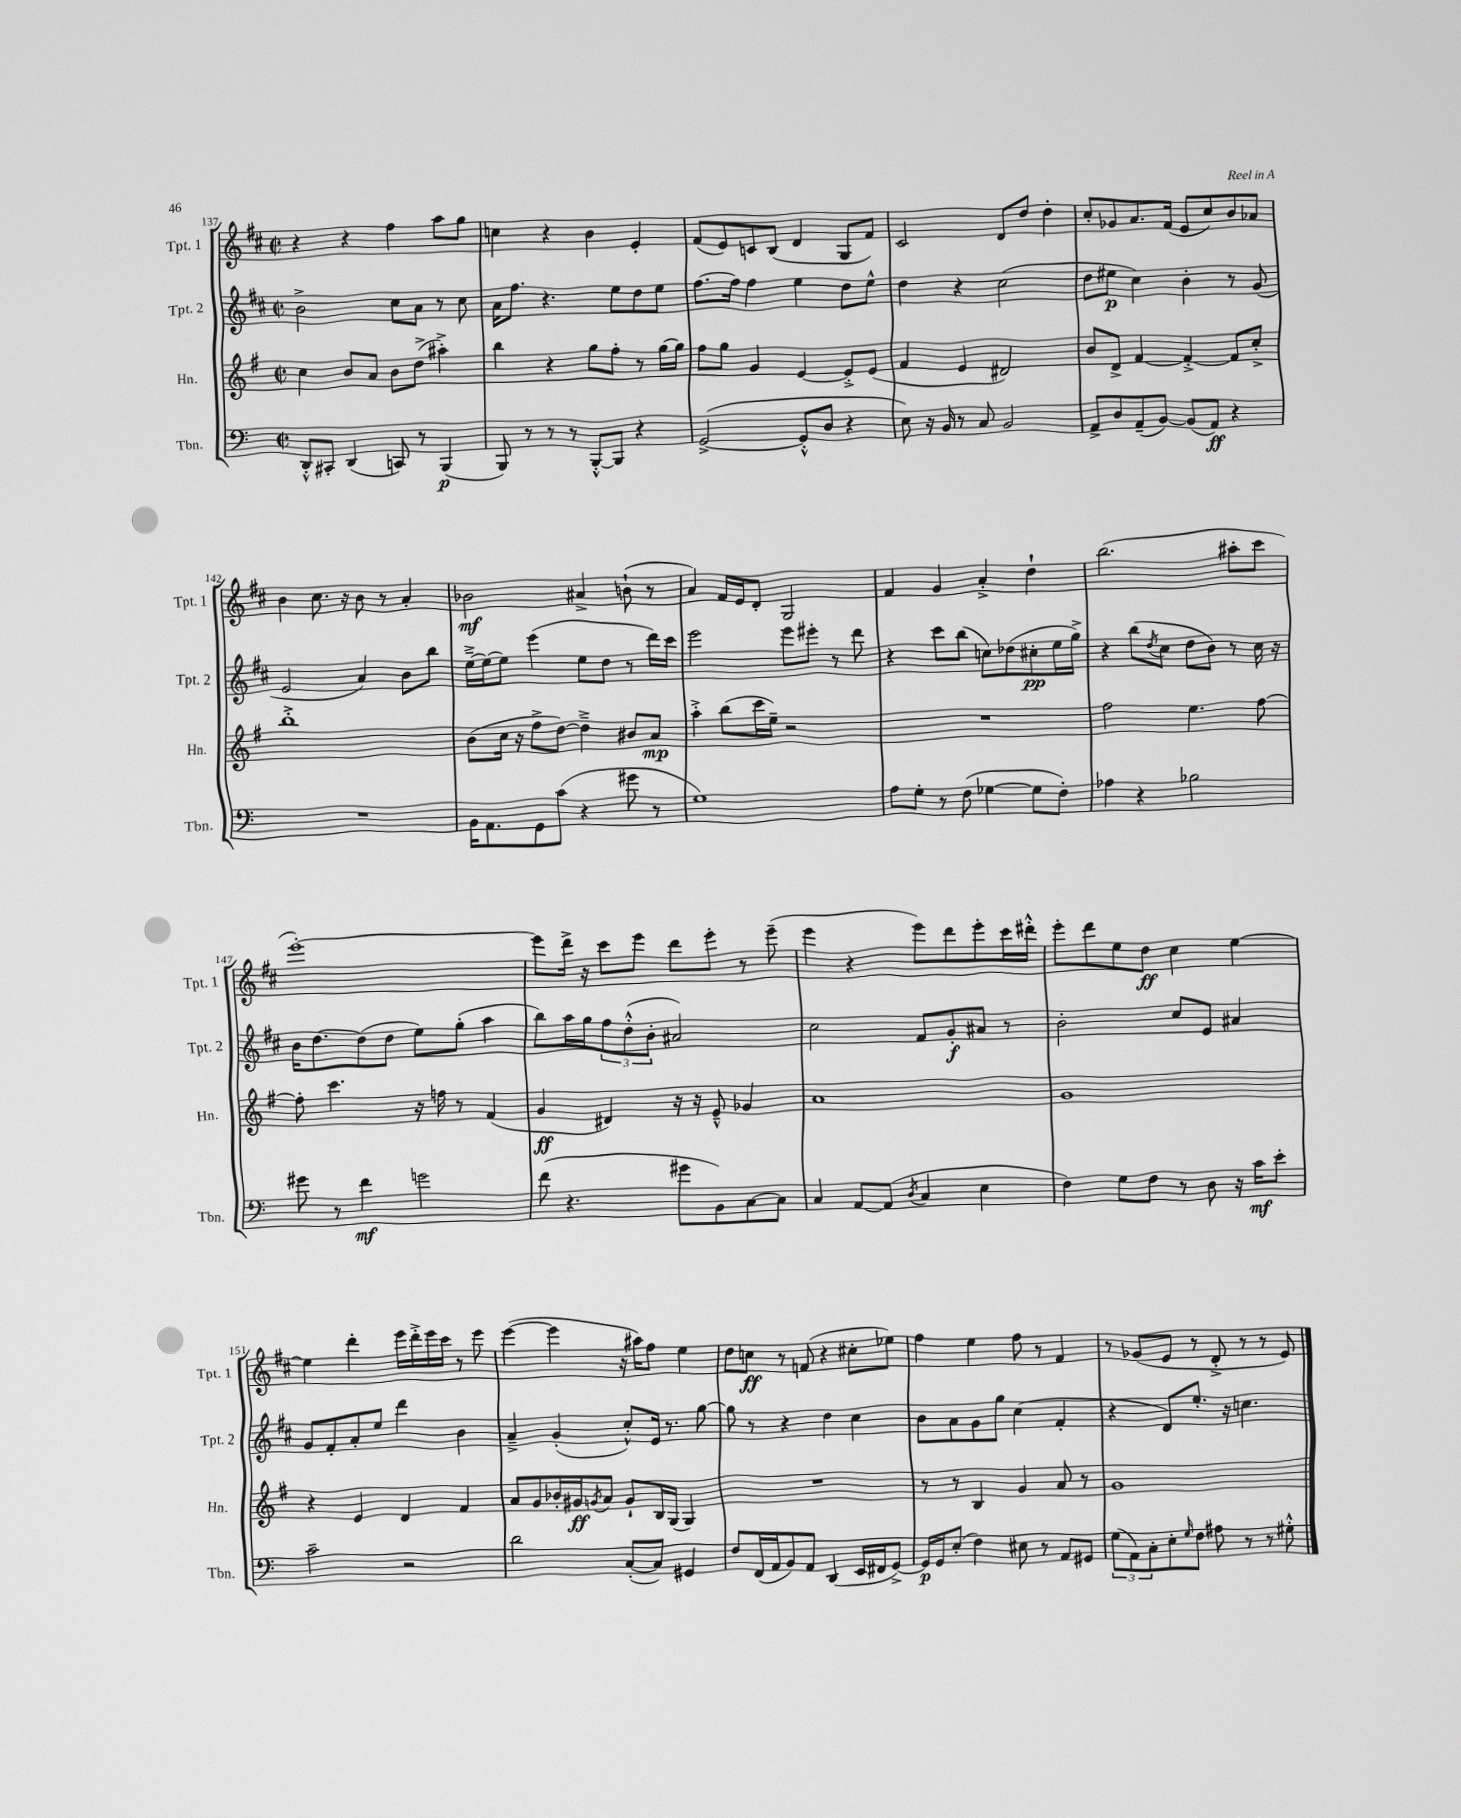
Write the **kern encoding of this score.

**kern	**kern	**kern	**kern
*staff4	*staff3	*staff2	*staff1
*clefF4	*clefG2	*clefG2	*clefG2
*k[]	*k[f#]	*k[f#c#]	*k[f#c#]
*M2/2	*M2/2	*M2/2	*M2/2
*met(c|)	*met(c|)	*met(c|)	*met(c|)
8DD'^^	4cc	2b^	4r
8CC#'	.	.	.
(4DD	8b	.	4r
.	8a	.	.
8CC)	8b	8cc#	4ff#
8r	(8dd^	8a	.
(4BBB	4aa#'^)	8r	8aa
.	.	8cc#	8gg
=	=	=	=
8BBB)	4bb	16a	4cc
.	.	8.ff#	.
8r	.	.	.
8r	4r	4.r	4r
8r	.	.	.
[8BBB'^^	8gg	.	4b
8BBB]	8ff#'	8ee	.
4r	8r	8dd	4e'
.	[16gg	8ee	.
.	16gg]	.	.
=	=	=	=
([2GG^	8ff#	[8.ff#	(8f#
.	8gg	.	8e)
.	.	16ff#]	.
.	4g	4ff#	8c
.	.	.	(8B
8GG'^^]	[4e	4ee	4d
8D	.	.	.
4r	8e'^]	8dd	8G
.	(8e	8ee^^	8f#)
=	=	=	=
8E)	4f#	4dd	2c#
16r	.	.	.
16BB	.	.	.
8r	4e	4r	.
8C	.	.	.
2BB	2d#)	(2cc#	8d
.	.	.	8dd
.	.	.	4dd'
=	=	=	=
8AA^	8b	8dd	8cc#'
8D	8d^	8ee#	8g-
(8AA~	[4f#	4cc#)	8.a
[8BB)	.	.	.
.	.	.	(16f#
(8BB]	4f#'^_	4b'	8e
8AA)	.	.	8cc#)
4r	8f#]	8r	8b
.	8cc'^	(8g	8a-
=	=	=	=
1r	1bb'^	2e	4b
.	.	.	8.cc#
.	.	.	16r
.	.	4a)	8b
.	.	.	8r
.	.	8b	4a'
.	.	8bb	.
=	=	=	=
16BB	(8b	[16ee~^	2b-
8.AA	.	16ee_	.
.	16cc	8ee]	.
.	16r	.	.
8GG	8ff#^	(4eee	.
(8c	[8dd)	.	.
4r	4dd~^]	8ee	4a#^
.	.	8dd	.
8g#	8b#	8r	(8b`
8r	8a	16ddd)	8r
.	.	16ccc#	.
=	=	=	=
1G)	4aa'^	2eee	4a)
.	(8bb	.	16f#
.	.	.	16e
.	16ccc	.	8d'
.	16ee~)	.	.
.	2r	8eee	2G
.	.	8eee#'	.
.	.	8r	.
.	.	8ddd	.
=	=	=	=
8A	1r	4r	4f#
8G'	.	.	.
8r	.	8ccc#	4g
(8F	.	(8bb	.
[4G-	.	8cc)	4a'^
.	.	(8dd-	.
8G-]	.	8cc#'	4dd`
8F')	.	16ee	.
.	.	16gg^)	.
=	=	=	=
4A-	2ff#	4r	(2.bb
4r	.	(8bb	.
.	.	8qdd	.
.	.	8cc#	.
2B-	4.ee	8dd	.
.	.	8b)	.
.	.	8r	8aa#'
.	[8ff#	16cc#	8ccc#
.	.	16r	.
=	=	=	=
8g#	8ff#']	16b	[1eee')
.	.	[8.dd	.
8r	4.ccc	.	.
4f	.	(8dd]	.
.	.	8dd	.
2g	16r	8ee)	.
.	16ff	.	.
.	8r	(8gg'	.
.	(4f#	4aa	.
=	=	=	=
(8f	4g	8bb)	8eee]
4.r	.	16aa	16ddd^
.	.	16gg	16r
.	4d#)	12ff#	8ccc#
.	.	(12dd'^^	.
.	.	.	8eee
.	.	12b'	.
8g#	16r	2a#)	8ddd
.	16r	.	.
8BB)	8e~^^	.	8eee'
[8C	4g-	.	8r
8C]	.	.	(8eee~
=	=	=	=
4C	1a	2cc#	4eee
[8AA	.	.	4r
(8AA]	.	.	.
8qD	.	.	.
4C	.	8f#	8eee)
.	.	8g'	8ddd
4E	.	8a#	8eee'
.	.	8r	16ccc#
.	.	.	16ddd#'^^
=	=	=	=
4F)	1g	2b'	8eee'
.	.	.	8ddd
8G	.	.	8ee
8F	.	.	8dd
8r	.	8cc#	4cc#
8D	.	8e	.
16r	.	4a#	[4ee
16c	.	.	.
8e'	.	.	.
=	=	=	=
2c~	4r	8g	4ee]
.	.	8f#'	.
.	4e	8a'	4ddd'
.	.	8ee	.
2r	4d	4ddd	16eee
.	.	.	16ddd'^
.	.	.	16eee
.	.	.	16ccc#
.	4f#	4b	8r
.	.	.	8eee
=	=	=	=
2d	8a	4a~^	([4eee
.	8g	.	.
.	16b-'	(4g'	4eee]
.	16g#	.	.
.	8qg	.	.
.	8a	.	.
([8C'	8g`	8cc#'^^)	16r
.	.	.	16aa#)
8C])	16B	16e	8ff#
.	(16G	8.r	.
4GG#	4G)	.	4ee
.	.	[8gg	.
=	=	=	=
8F	1r	8gg]	8dd
(16FF	.	8r	8cc
16AA	.	.	.
8BB)	.	4r	8r
8AA	.	.	(8f
(4DD	.	4dd	4r
16EE	.	4cc#	8cc#'
16FF#	.	.	.
[8GG^)	.	.	8ee-)
=	=	=	=
16GG]	8r	8b	4ff#
16GG	.	.	.
(8E'	8r	8a	.
4F)	4B	8g	4ee
.	.	8gg	.
8E#	4g	(4cc#	8ff#
8r	.	.	8r
8AA	8a	4f#'	4f#
8GG#	8r	.	.
=	=	=	=
(12G	1g	4r	8r
12AA)	.	.	.
.	.	.	(8g-
12C'	.	.	.
8E'	.	8d)	8e
16qqG	.	.	.
8F	.	8.ee'	8r
8A#	.	.	8d'^
.	.	16r	.
8r	.	4.cc	8r
8r	.	.	8r
8G#'^^	.	.	8e)
==	==	==	==
*-	*-	*-	*-
